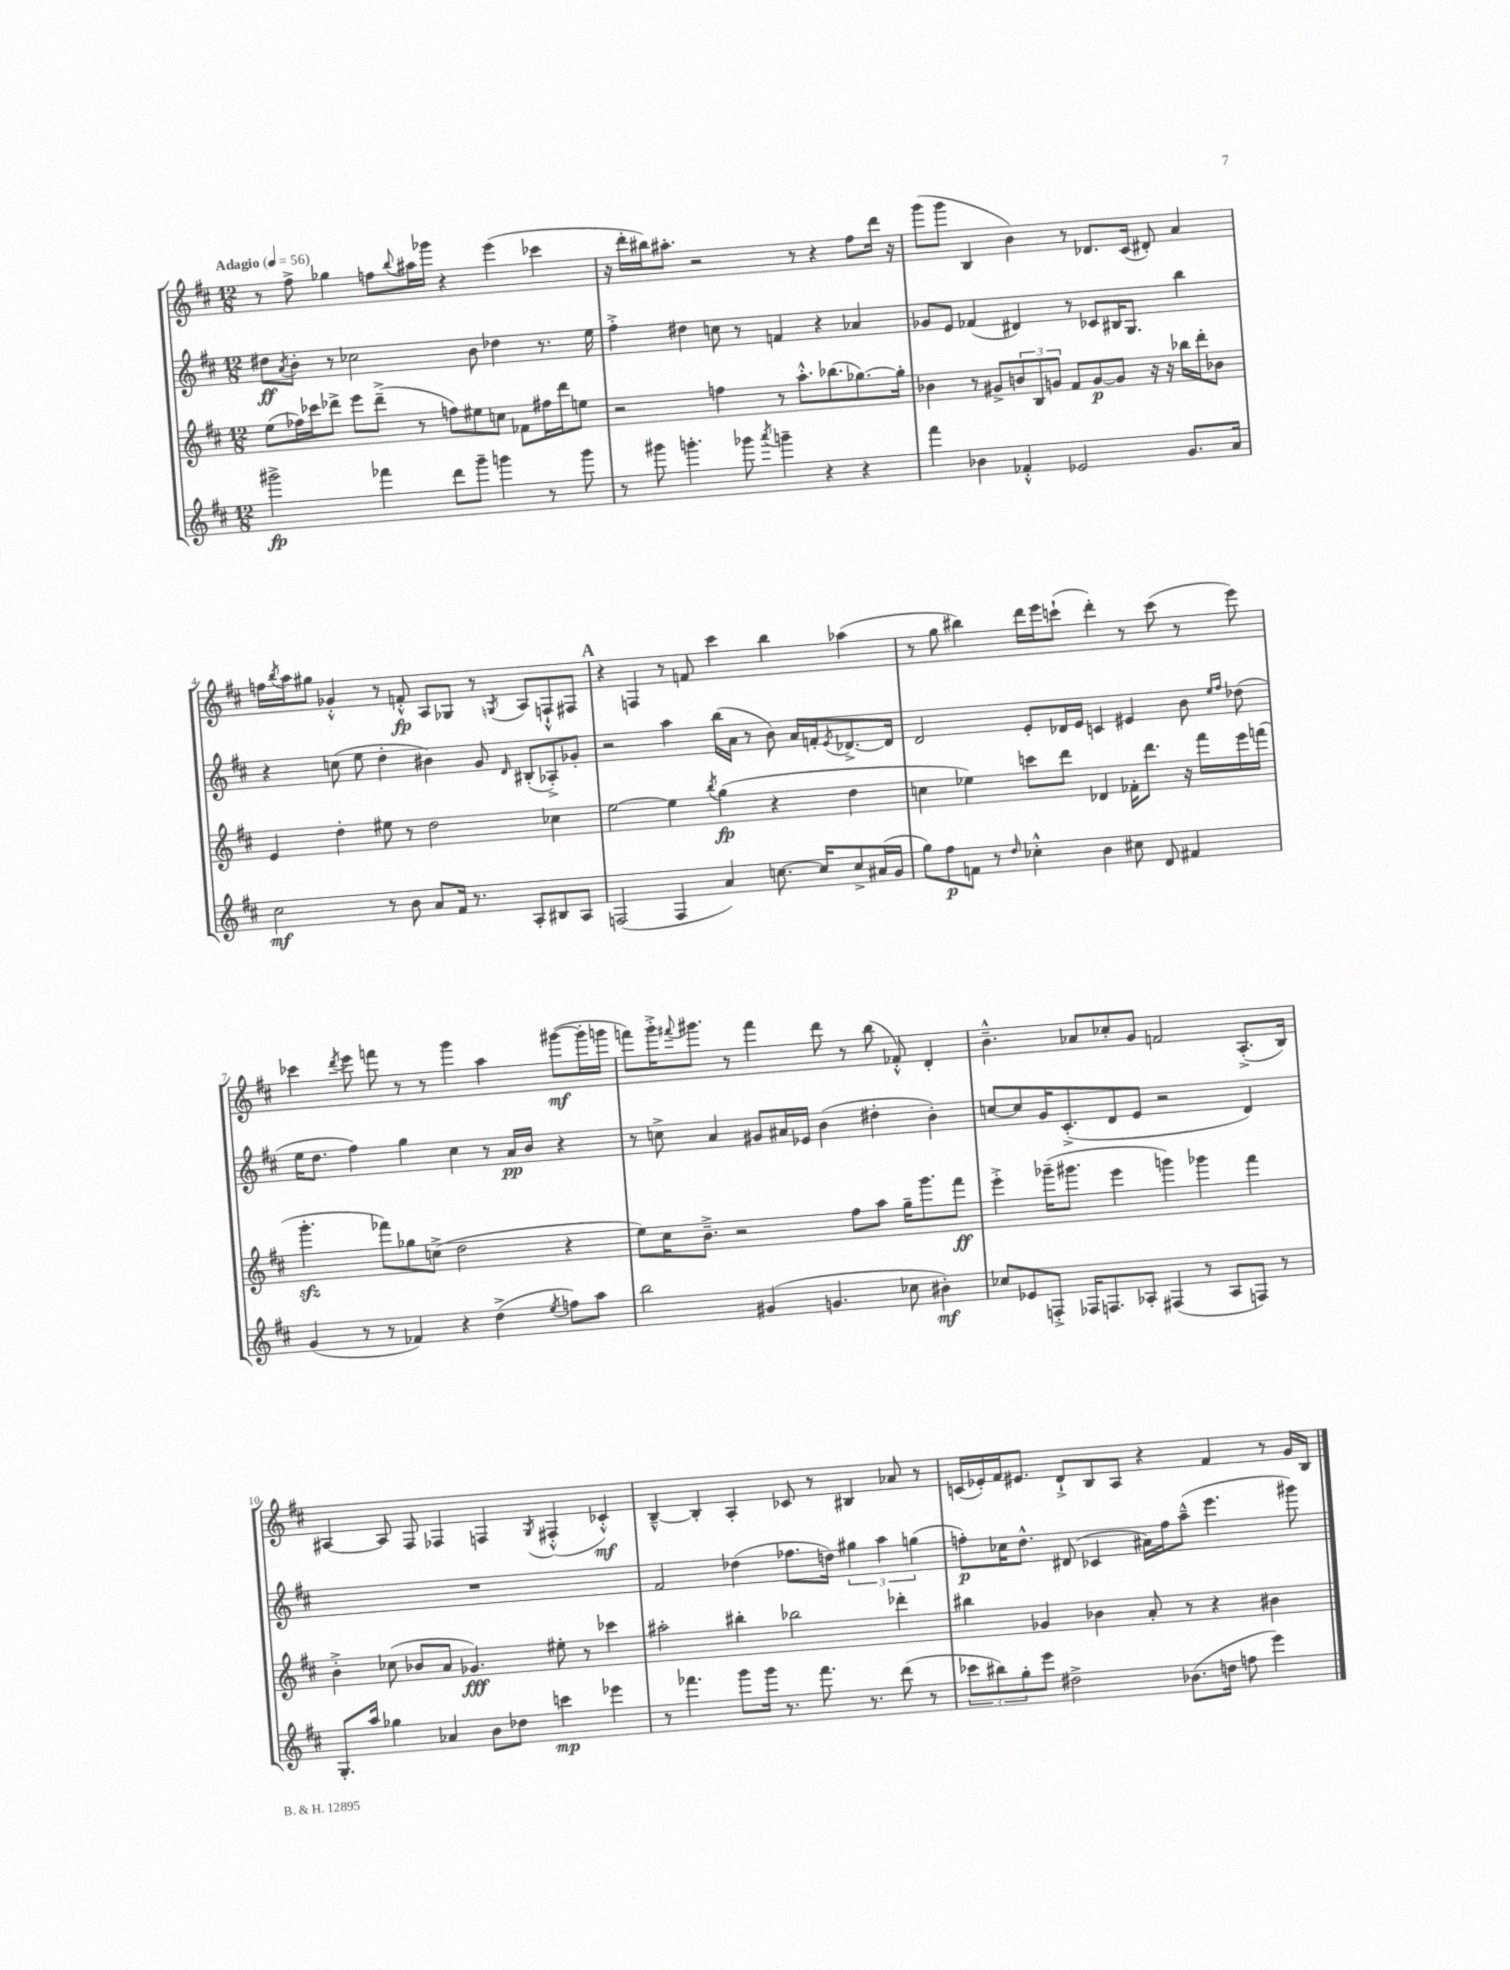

**kern	**kern	**kern	**kern
*staff4	*staff3	*staff2	*staff1
*clefG2	*clefG2	*clefG2	*clefG2
*k[f#c#]	*k[f#c#]	*k[f#c#]	*k[f#c#]
*M12/8	*M12/8	*M12/8	*M12/8
*MM56	*MM56	*MM56	*MM56
2ggg#^\	(8ee\L	8dd#\L	8r
.	.	8qa/	.
.	16ff-\L)	8b'\J	8ff#^\
.	16ccc-\J	.	.
.	8ddd-^\J	8r	4gg-\
.	8eee\L	2cc-\	.
4fff-\	(8ddd-~^\J	.	8ff\L
.	.	.	8qqbb/
.	8r	.	16aa#\L
.	.	.	16ggg-\JJ
8ddd\L	8ff\L)	.	4r
8ggg#~\J	8ee#\	8b\	.
4ggg\	8cc\J	4dd-\	(4eee\
.	8f-\L	.	.
8r	16ff#\L	8.r	4ccc-\
.	16ddd-\J	.	.
8ggg\	8ee\J	.	.
.	.	16ee\	.
=	=	=	=
8r	2r	4ff#'^\	16r
.	.	.	16ddd'\LL
8ggg#\	.	.	16bb#\J)
.	.	.	8.aa#'\J
4.ggg'\	.	4dd#\	.
.	.	.	2r
.	4ff\	8cc\	.
8ggg-\	.	8r	.
8qaaa/	.	.	.
4ggg~\	8r	4f/	.
.	8.aa'^^\L	.	8r
4r	.	4r	4r
.	(8.bb-\	.	.
4r	[8.gg-\)	4a-/	8ff#\L
.	.	.	16ddd\Jk
.	16gg-'\]Jk	.	16r
=	=	=	=
4fff#\	4b-\	8g-/L	(8ggg\L
.	.	8e/J	8ggg\J
4b-\	8r	(4f-/	4B/
.	8g#^/L	.	.
4f-'^^/	12b/	4d#/)	4b\)
.	12B/	.	.
.	12g/J	.	.
2e-/	8f#/L	8r	8r
.	[8g/	8c-/L	8.d-/L
.	8g/]J	16B#/K	.
.	.	8.G/J	(16c#/Jk
.	16r	.	8d#'/)
.	16r	.	.
8.g/L	16bb-\LL	4bb\	4a/
.	16ddd'\J	.	.
.	8b-\J	.	.
16a/Jk	.	.	.
=	=	=	=
2cc#\	4e/	4r	16ff\LL
.	.	.	8qbb/
.	.	.	16aa\J
.	.	.	8gg#\J
.	4dd'\	(8cc\	4g-'^^/
.	.	8ee\	.
8r	8ee#\	4dd'\	8r
8b\	8r	.	8f'^^/
8a/L	2dd\	4b#\)	8A/L
16f#/Jk	.	.	8G-/J
8.r	.	.	.
.	.	8g/	8r
.	.	16qqd/	8qG/
8A'/L	.	(8B#'/L	8A/L
8B#/	4cc-\	8A-'^/)	8F`^^/
8A/J	.	8g-'/J	8F#/J
=	=	=	=
(2F/	[2ee\	2r	4r
.	.	.	4F/
4F/	4ee\]	4aa\	8r
.	.	.	8f/
.	8qbb/	.	.
4a/)	(4gg\	(16bb\LL	4ccc#\
.	.	16a\JJ	.
.	.	8r	.
[8.cc\	4r	8b\)	4bb\
.	.	16a/LL	.
16cc/]LK	.	16f'/J	.
.	.	8qe/	.
8cc^/	4dd\	[8.d-^/	(4aa-\
(16a#/L	.	.	.
16g/JJ	.	16d-/]Jk	.
=	=	=	=
8gg\L)	4cc\	2d/	8r
8ff#\	.	.	8gg\
8f\J	4ee-\)	.	4bb#\)
8r	.	.	.
16qqdd/	.	.	.
4cc-'^^\	8ccc\L	8e'/L	16ddd\LL
.	.	.	16eee\J
.	8ddd\J	16d-/L	(8ccc`\J
.	.	16e/JJ	.
4b\	4d-/	4c/	4ddd'\)
8cc#\	16f-'\LK	4e#/	8r
.	8.ddd\J	.	.
8d/	.	.	(8ccc\
4f#/	16r	8b\	8r
.	16fff#\LL	.	.
.	.	16qqee/LL	.
.	.	16qqff#/JJ	.
.	16eee\	(8dd-\	8eee\)
.	(16fff\JJ	.	.
=	=	=	=
(4g/	4.ggg'\	16ee\LK	4ccc-\
.	.	8.dd\J	.
.	.	.	8qddd/
8r	.	4ff#\)	8eee\
8r	8fff-\L)	.	8fff\
4f-/)	8gg-\	4gg\	8r
.	(8cc^\J	.	8r
4r	2dd\	4cc#\	4ggg\
(4dd^\	.	8r	4aa\
.	.	16a/LL	.
.	.	16b/JJ	.
8qee/	.	.	.
8ff\L)	4r	4r	([8ggg#\L
8aa\J	.	.	16ggg#'\]L
.	.	.	16ggg\JJ
=	=	=	=
2bb\	8ee\L)	8r	8fff\L)
.	16cc#\K	8cc^\	16ggg'^\K
.	.	.	8qqfff#/
.	8.b~^\J	.	8.ggg#\J
.	.	4a/	.
.	2r	.	8r
(4g#/	.	8g#/L	4fff#\
.	.	16a#/L	.
.	.	16e-/JJ	.
4.g/	.	(4b\	8ddd\
.	8ff#\L	.	8r
.	8aa\J	4dd#'\	(8bb\
8cc-\	16gg~\LK	.	8f-'^^/)
.	8.ggg\	.	.
4b#'\)	.	4b'\)	4d'/
.	8fff#\J	.	.
=	=	=	=
8cc-/L	4eee'^\	[8cc/L	4.b~^^\
8e-/	.	8cc/]	.
8F'^/J	(16ggg-~\LK	16g/K	.
.	8.ggg#\J	(8.c#'^/	.
16F-/LK	.	.	8a-/L
8.F/	.	.	.
.	4eee\	8d/	8cc-'/
8A-'/J	.	8e/J	8g/J
(4F#/	4ggg\)	2r	2f/
8r	4ggg-\	.	.
8A-/L	.	.	.
8F/J)	4fff#\	4d/)	(8.A'^/L
8r	.	.	.
.	.	.	16B/Jk)
=	=	=	=
8.G'/L	4b'^\	1.r	[4A#/
16aa/Jk	.	.	.
4gg-\	(8cc-\	.	8A#/]
.	8b-/L	.	8F#/
4a-/	8a/J	.	4F-/
.	4.g-/)	.	.
8b\L	.	.	4F/
8dd-\J	.	.	.
.	.	.	8qG/
4ccc\	8ee#'\	.	(4F#'^^/
.	8r	.	.
4eee-\	4ccc-\	.	4c-'^^/)
=	=	=	=
8r	2aa#'\	2f#/	[4B~^^/
4.fff-\	.	.	.
.	.	.	4B'/]
8ggg\L	4bb#'\	(4dd-\	4A'/
16ggg\Jk	.	.	.
8.r	.	.	.
.	2bb-\	8.ff-\L	8c-/
8.fff-\	.	.	8r
.	.	16dd\Jk)	.
.	.	6gg#\	4B#/
8.r	.	.	.
.	.	6aa\	.
(8ddd\	4ddd-'\	.	8a-/
.	.	(6gg\	.
8r	.	.	8r
=	=	=	=
12ccc-\L	4bb#\	8ff'\L)	(16c/LL
.	.	.	16e-'/)
12bb#\)	.	.	.
.	.	16cc-\K	16f#/J
12gg'\	.	.	.
.	.	8.dd^^\J	8.e#/J
8eee\J	4g-/	.	.
2dd#^\	.	(8d#/	8d`^/L
.	4b-\	4c-/	8B/
.	.	.	8A/J
.	8a'/	16a#\LL)	4r
.	.	16ff\J	.
(8.b-\L	8r	(8aa~^^\J	.
.	4r	4.eee\	4f#/
16dd\Jk	.	.	.
8ff\	.	.	.
4eee\)	4b#\	.	8r
.	.	8ggg#\)	16g/LL
.	.	.	16B/JJ
==	==	==	==
*-	*-	*-	*-
